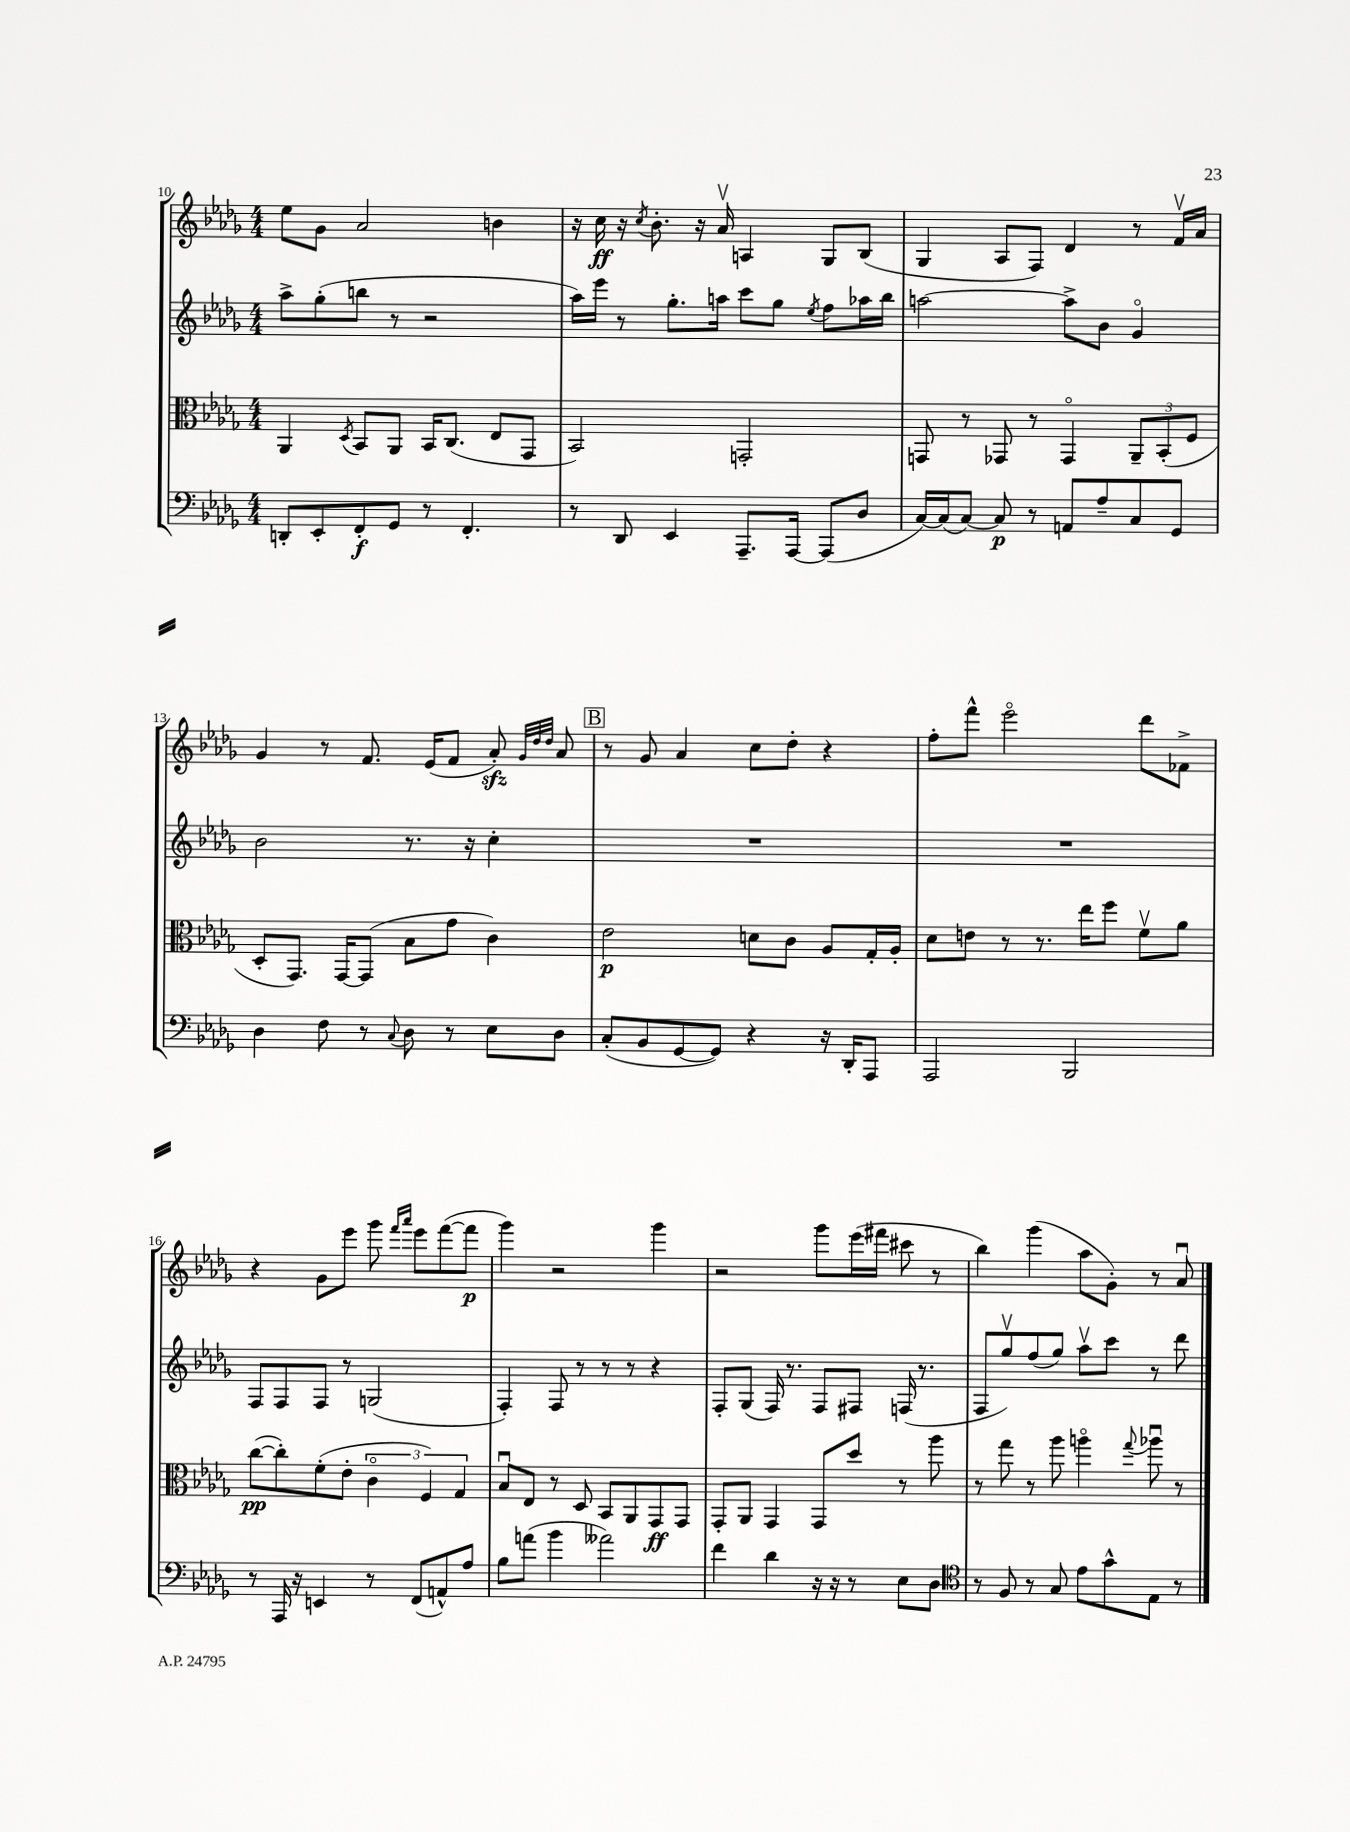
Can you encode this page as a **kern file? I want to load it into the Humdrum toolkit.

**kern	**dynam	**kern	**dynam	**kern	**kern	**dynam
*part4	*part4	*part3	*part3	*part2	*part1	*part1
*staff4	*staff4	*staff3	*staff3	*staff2	*staff1	*staff1
*clefF4	*	*clefC3	*	*clefG2	*clefG2	*
*k[b-e-a-d-g-]	*	*k[b-e-a-d-g-]	*	*k[b-e-a-d-g-]	*k[b-e-a-d-g-]	*
*M4/4	*	*M4/4	*	*M4/4	*M4/4	*
=10	=10	=10	=10	=10	=10	=10
8DDn'/L	.	4AA-/	.	8aa-^\L	8ee-\L	.
8EE-'/	.	.	.	(8gg-'\	8g-\J	.
.	.	8qD-/	.	.	.	.
8FF'/	f	8BB-/L	.	8bbn\J	2a-/	.
8GG-/J	.	8AA-/J	.	8r	.	.
8r	.	16BB-/KL	.	2r	.	.
.	.	(8.C/J	.	.	.	.
4.FF'/	.	.	.	.	.	.
.	.	8E-/L	.	.	4bn\	.
.	.	8GG-/J	.	.	.	.
=11	=11	=11	=11	=11	=11	=11
8r	.	2BB-/)	.	16aa-\LL)	16r	.
.	.	.	.	16eee-\JJ	16cc\	ff
8DD-/	.	.	.	8r	16r	.
.	.	.	.	.	8qcc/	.
.	.	.	.	.	8.b-'\	.
4EE-/	.	.	.	8.gg-'\L	.	.
.	.	.	.	.	16r	.
.	.	.	.	16aan\Jk	16a-v/	.
8.AAA-~/L	.	2GGn'/	.	8ccc\L	4An/	.
.	.	.	.	8gg-\J	.	.
[16AAA-/Jk	.	.	.	.	.	.
.	.	.	.	8qee-/	.	.
(8AAA-/L]	.	.	.	8ff\L	8G-/L	.
8D-/J	.	.	.	16aa-X\L	(8B-/J	.
.	.	.	.	16bb-\JJ	.	.
=12	=12	=12	=12	=12	=12	=12
[16C/LL)	.	8GGn/	.	[2aan\	4G-/	.
(16C/J]	.	.	.	.	.	.
[8C/J)	.	8r	.	.	.	.
8C/]	p	8GG-X/	.	.	8A-/L	.
8r	.	8r	.	.	8F/J)	.
8AAn/L	.	4GG-/	.	8aa^\L]	4d-/	.
8A-~/	.	.	.	8b-\J	.	.
8C/	.	12AA-~/L	.	4g-/	8r	.
.	.	(12BB-'/	.	.	.	.
8GG-/J	.	.	.	.	16fv/LL	.
.	.	12F/J	.	.	.	.
.	.	.	.	.	16a-/JJ	.
!!LO:LB:g=z
=13	=13	=13	=13	=13	=13	=13
4D-\	.	8D-'/L	.	2b-\	4g-/	.
.	.	8.GG-/J)	.	.	.	.
8F\	.	.	.	.	8r	.
.	.	[16GG-/KL	.	.	.	.
8r	.	(8GG-/J]	.	.	8.f/	.
8qqC/	.	.	.	.	.	.
8D-\	.	8B-\L	.	8.r	.	.
.	.	.	.	.	(16e-/KL	.
8r	.	8g-\J	.	.	8f/J	.
.	.	.	.	16r	.	.
8E-\L	.	4c\)	.	4cc'\	8a-zz'/)	.
.	.	.	.	.	32qqg-/LLL	.
.	.	.	.	.	32qqdd-/	.
.	.	.	.	.	32qqdd-/JJJ	.
8D-\J	.	.	.	.	8a-/	.
!!LO:REH:place=s1:t=B
=14	=14	=14	=14	=14	=14	=14
(8C'/L	.	2e-\	p	1r	8r	.
8BB-/	.	.	.	.	8g-/	.
[8GG-/	.	.	.	.	4a-/	.
8GG-/J])	.	.	.	.	.	.
4r	.	8dn\L	.	.	8cc\L	.
.	.	8c\J	.	.	8dd-'\J	.
16r	.	8A-/L	.	.	4r	.
16DD-'/KL	.	.	.	.	.	.
8AAA-/J	.	16G-'/L	.	.	.	.
.	.	16A-'/JJ	.	.	.	.
=15	=15	=15	=15	=15	=15	=15
2AAA-/	.	8d-\L	.	1r	8ff'\L	.
.	.	8en\J	.	.	8fff^^\J	.
.	.	8r	.	.	2eee-\	.
.	.	8.r	.	.	.	.
2BBB-/	.	.	.	.	.	.
.	.	16ee-\KL	.	.	.	.
.	.	8ff\J	.	.	.	.
.	.	8fv\L	.	.	8ddd-\L	.
.	.	8a-\J	.	.	8f-X^\J	.
!!LO:LB:g=z
=16	=16	=16	=16	=16	=16	=16
8r	.	([8cc\L	pp	8F/L	4r	.
16AAA-/	.	8cc'\])	.	8F/	.	.
16r	.	.	.	.	.	.
4EEn/	.	(8f'\	.	8F/J	8g-\L	.
.	.	8e-'\J	.	8r	8eee-\J	.
8r	.	6c\	.	(2Gn/	8ggg-\	.
.	.	.	.	.	16qqfff/LL	.
.	.	.	.	.	16qqaaa-/JJ	.
(8FF/L	.	.	.	.	8eee-\L	.
.	.	6F/)	.	.	.	.
8AAn^^/)	.	.	.	.	([8fff\	.
.	.	6G-/	.	.	.	.
8A-/J	.	.	.	.	8fff\J]	p
=17	=17	=17	=17	=17	=17	=17
8B-\L	.	8B-u/L	.	4F'/)	4ggg-\)	.
(8an\J	.	8E-/J	.	.	.	.
4b-\	.	8r	.	8F/	2r	.
.	.	8D-/	.	8r	.	.
2a--X\)	.	8BB-/L	.	8r	.	.
.	.	8AA-/	.	8r	.	.
.	.	8GG-/	ff	4r	4ggg-\	.
.	.	8GG-/J	.	.	.	.
=18	=18	=18	=18	=18	=18	=18
4f\	.	8GG-'/L	.	8F'/L	2r	.
.	.	8AA-/J	.	(8G-/J	.	.
4d-\	.	4GG-/	.	16F/)	.	.
.	.	.	.	8.r	.	.
16r	.	8GG-/L	.	8F/L	8ggg-\L	.
16r	.	.	.	.	.	.
8r	.	8dd-/J	.	8F#X/J	(16eee-\L	.
.	.	.	.	.	16fff#X\JJ	.
8E-\L	.	8r	.	(16Fn/	8ccc#X\	.
.	.	.	.	8.r	.	.
8D-\J	.	8aa-\	.	.	8r	.
=19	=19	=19	=19	=19	=19	=19
*clefC4	*	*	*	*	*	*
8r	.	8r	.	8F/L	4bb-\)	.
8F/	.	8gg-\	.	8gg-v/)	.	.
8r	.	8r	.	(8ff/	(4ggg-\	.
8G-/	.	8aa-\	.	8gg-/J)	.	.
8e-\L	.	4aan\	.	8aa-v\L	8aa-\L	.
8g-^^\	.	.	.	8ccc\J	8g-'\J)	.
.	.	8qqgg-/	.	.	.	.
8E-\J	.	8aa-Xu\	.	8r	8r	.
8r	.	8r	.	8ddd-\	8a-u/	.
==	==	==	==	==	==	==
*-	*-	*-	*-	*-	*-	*-
